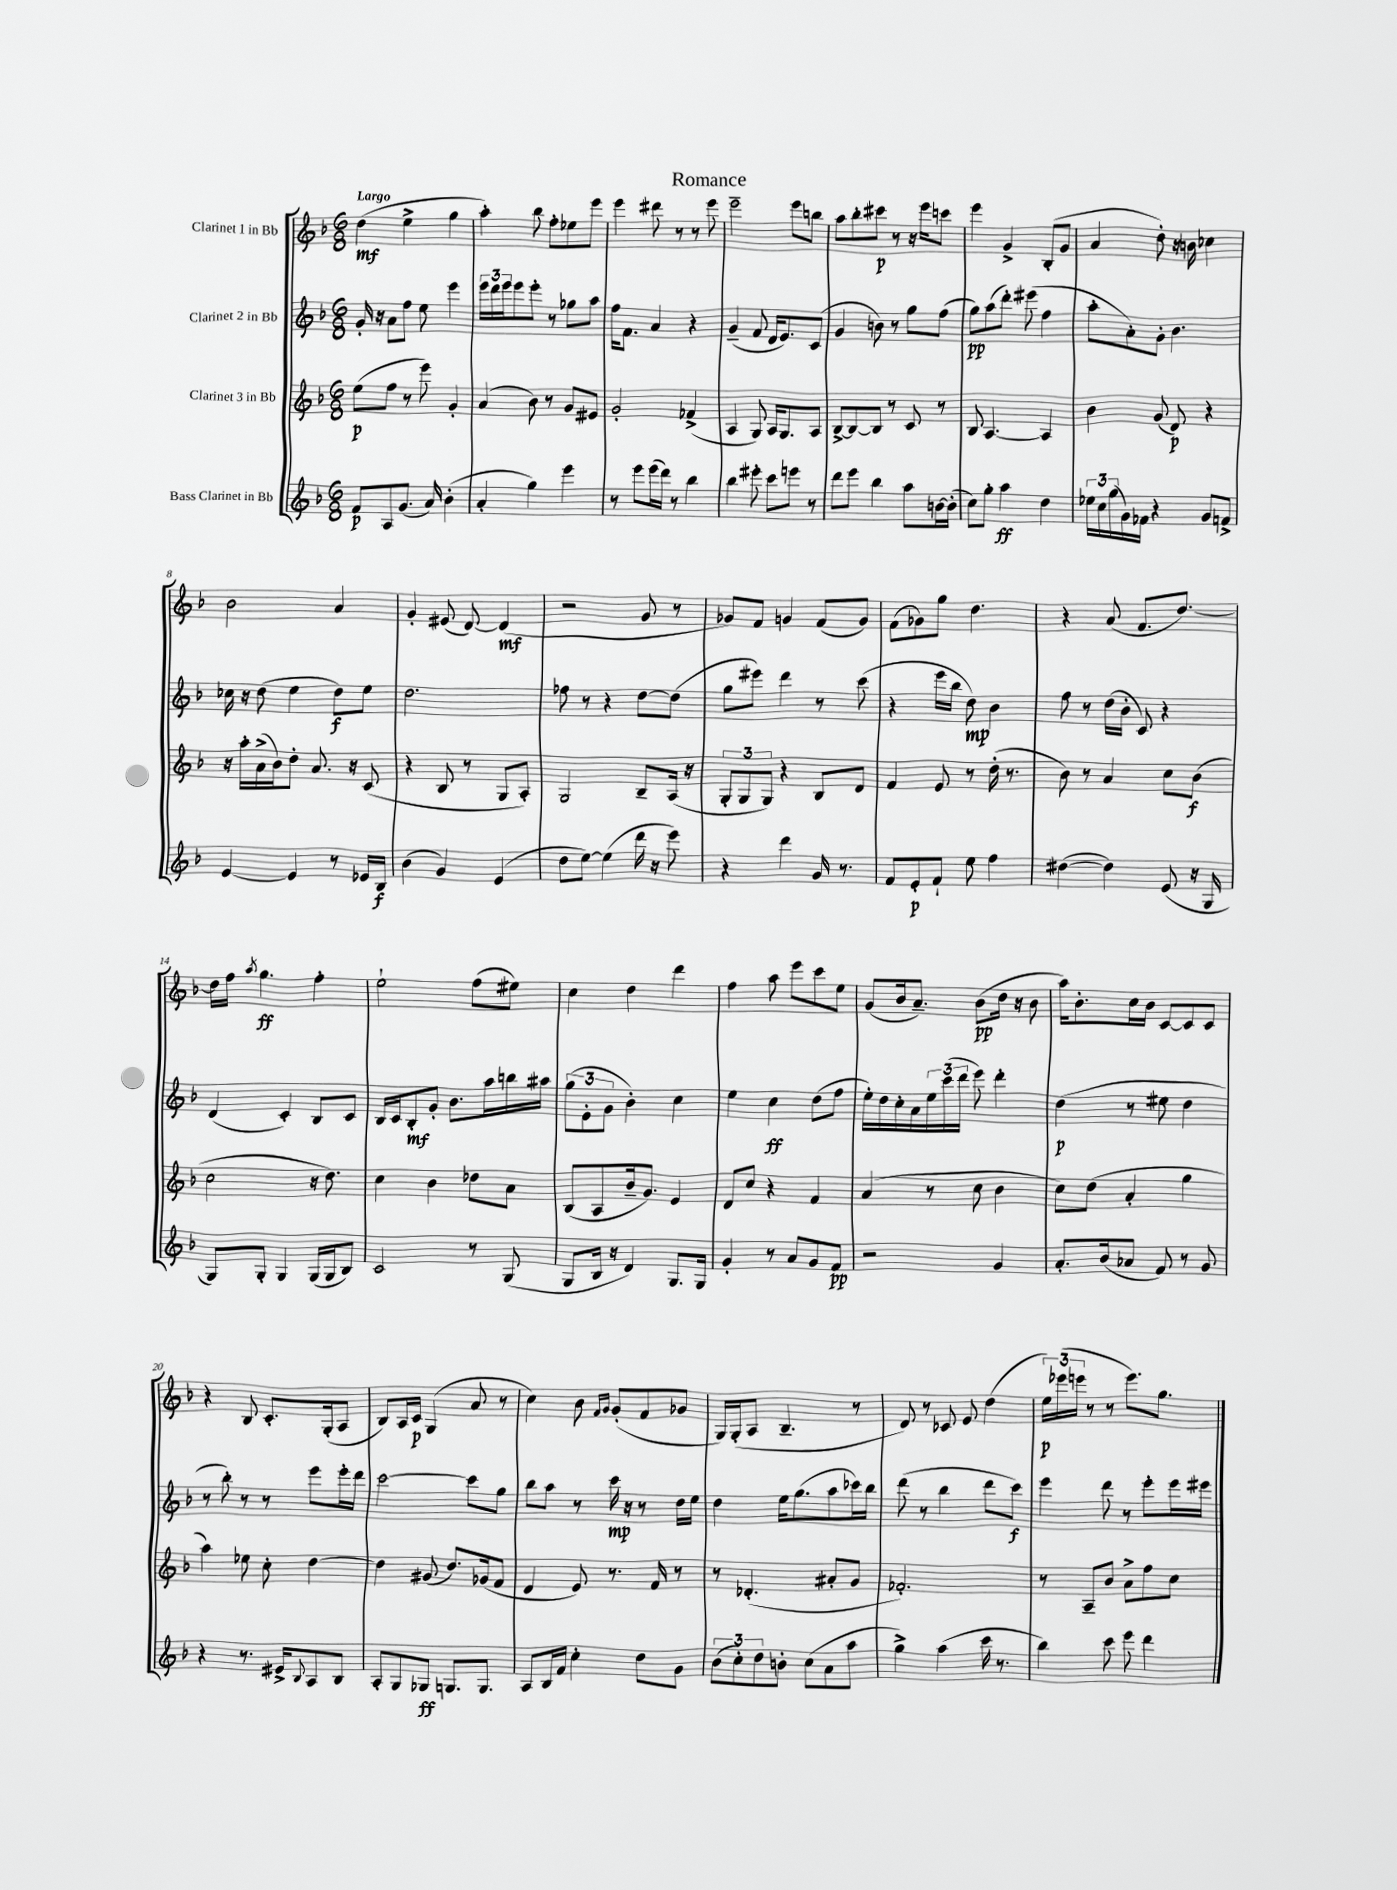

**kern	**dynam	**kern	**dynam	**kern	**dynam	**kern	**dynam
*part4	*part4	*part3	*part3	*part2	*part2	*part1	*part1
*staff4	*staff4	*staff3	*staff3	*staff2	*staff2	*staff1	*staff1
*I"Bass Clarinet in Bb	*	*I"Clarinet 3 in Bb	*	*I"Clarinet 2 in Bb	*	*I"Clarinet 1 in Bb	*
*clefG2	*	*clefG2	*	*clefG2	*	*clefG2	*
*k[b-]	*	*k[b-]	*	*k[b-]	*	*k[b-]	*
*M6/8	*	*M6/8	*	*M6/8	*	*M6/8	*
=1	=1	=1	=1	=1	=1	=1	=1
!	!	!	!	!	!	!LO:TX:a:B:t=Largo	!
8f/L	p	(8ee\L	p	16g'/	.	(4dd\	mf
.	.	.	.	16r	.	.	.
8A/	.	8ff\J	.	8a\L	.	.	.
(8.g/J	.	8r	.	8ff\J	.	4ee^\	.
.	.	8eee\)	.	8ee\	.	.	.
16a/)	.	.	.	.	.	.	.
(4b-'\	.	4g'/	.	4eee\	.	4gg\	.
=2	=2	=2	=2	=2	=2	=2	=2
4a'/	.	(4a/	.	24eee\LL	.	4aa'\)	.
.	.	.	.	24ddd\	.	.	.
.	.	.	.	24eee\J	.	.	.
.	.	.	.	8eee\	.	.	.
4gg\)	.	8b-\)	.	8eee'\J	.	8bb-\	.
.	.	8r	.	8r	.	8ff'\L	.
4eee\	.	8g/L	.	8gg-X\L	.	8ee-X\	.
.	.	8e#X/J	.	8aa\J	.	8eee\J	.
=3	=3	=3	=3	=3	=3	=3	=3
8r	.	2g'/	.	16ff\KL	.	4eee\	.
.	.	.	.	8.f\J	.	.	.
8eee\L	.	.	.	.	.	.	.
(16eee\L	.	.	.	4a/	.	8ddd#X\	.
16ddd\JJ)	.	.	.	.	.	.	.
8r	.	.	.	.	.	8r	.
4bb-\	.	(4f-X^/	.	4r	.	8r	.
.	.	.	.	.	.	8eee\	.
=4	=4	=4	=4	=4	=4	=4	=4
4bb-\	.	4A/	.	(4g~/	.	2eee~\	.
8eee#X'\	.	8G/)	.	8f/	.	.	.
8ccc\L	.	16A/KL	.	16d/KL	.	.	.
.	.	8.G/	.	8.e/)	.	.	.
8eeen\J	.	.	.	.	.	8eee\L	.
8r	.	8A/J	.	(8c/J	.	8bbn\J	.
=5	=5	=5	=5	=5	=5	=5	=5
8ddd\L	.	[8B-^/L	.	4g/	.	8aa\L	.
8eee\J	.	8B-/_	.	.	.	8bb-'\	.
4bb-\	.	8B-/J]	.	8bn\)	.	8ccc#X\J	p
.	.	8r	.	8r	.	8r	.
8aa\L	.	8c/	.	8gg\L	.	16r	.
.	.	.	.	.	.	16eee\KL	.
[16bn\L	.	8r	.	(8ff\J	.	8cccn\J	.
(16b'\JJ]	.	.	.	.	.	.	.
=6	=6	=6	=6	=6	=6	=6	=6
8cc\L)	.	8B-/	.	8gg\L)	pp	4eee\	.
8gg'\J	.	[4.A/	.	(8aa\	.	.	.
4aa\	ff	.	.	8ddd'\J)	.	4g^/	.
.	.	.	.	(8eee#X\	.	.	.
4dd\	.	4A/]	.	4ff\	.	(8B-'/L	.
.	.	.	.	.	.	8g/J	.
=7	=7	=7	=7	=7	=7	=7	=7
24ee-X\LL	.	4b-\	.	8aa'\L	.	4a/	.
24cc\	.	.	.	.	.	.	.
(24gg\	.	.	.	.	.	.	.
16g\)	.	.	.	8a'\)	.	.	.
16f-X\JJ	.	.	.	.	.	.	.
4r	.	(8g/	.	8g'\J	.	8dd'\)	.
.	.	8d/)	p	4.b-\	.	16r	.
.	.	.	.	.	.	16bn\	.
8g/L	.	4r	.	.	.	4cc-X\	.
8fn^/J	.	.	.	.	.	.	.
!!LO:LB:g=z
=8	=8	=8	=8	=8	=8	=8	=8
[4e/	.	16r	.	16cc-X\	.	2b-\	.
.	.	16aa'\LL	.	16r	.	.	.
.	.	(16a^\	.	(8dd\	.	.	.
.	.	16b-\J)	.	.	.	.	.
4e/]	.	8dd'\J	.	4ee\	.	.	.
.	.	8.a/	.	.	.	.	.
8r	.	.	.	8dd\L)	f	4a/	.
.	.	16r	.	.	.	.	.
16e-X/LL	.	(8c/	.	8ee\J	.	.	.
16B-/JJ	f	.	.	.	.	.	.
=9	=9	=9	=9	=9	=9	=9	=9
(4b-\	.	4r	.	2.dd\	.	4g'/	.
4g/)	.	8B-/	.	.	.	(8e#X/	.
.	.	8r	.	.	.	[8d/)	.
(4e/	.	8G/L	.	.	.	(4d/]	mf
.	.	8A'/J)	.	.	.	.	.
=10	=10	=10	=10	=10	=10	=10	=10
8dd\L	.	2G/	.	8ff-X\	.	2r	.
[8ee\J)	.	.	.	8r	.	.	.
(4ee\]	.	.	.	4r	.	.	.
16ddd\	.	8B-~/L	.	[8dd\L	.	8g/	.
16r	.	.	.	.	.	.	.
8eee\)	.	(16A/Jk	.	(8dd\J]	.	8r	.
.	.	16r	.	.	.	.	.
=11	=11	=11	=11	=11	=11	=11	=11
4r	.	12G'/L	.	8gg\L	.	8g-X/L)	.
.	.	12G/	.	.	.	.	.
.	.	.	.	8eee#X\J)	.	8f/J	.
.	.	12G/J)	.	.	.	.	.
4ddd\	.	4r	.	4ddd\	.	4gn/	.
16g/	.	8B-/L	.	8r	.	(8f/L	.
8.r	.	.	.	.	.	.	.
.	.	8d/J	.	(8ccc\	.	8g/J)	.
=12	=12	=12	=12	=12	=12	=12	=12
8f/L	.	4f/	.	4r	.	(8f\L	.
8e'/	p	.	.	.	.	8g-X\)	.
8f`/J	.	8e/	.	16eee\LL	.	8gg\J	.
.	.	.	.	16bb-\JJ	.	.	.
8ee\	.	8r	.	8dd\)	mp	4.dd\	.
4ff\	.	(16dd'\	.	4b-\	.	.	.
.	.	8.r	.	.	.	.	.
=13	=13	=13	=13	=13	=13	=13	=13
([4dd#X\	.	8b-\)	.	8ff\	.	4r	.
.	.	8r	.	8r	.	.	.
4dd#\])	.	4a/	.	(16dd\LL	.	(8a/	.
.	.	.	.	16b-'\JJ	.	.	.
.	.	.	.	8c/)	.	8.f/L	.
(8e/	.	8cc\L	.	4r	.	.	.
.	.	.	.	.	.	[8.dd/J)	.
16r	.	(8b-\J	f	.	.	.	.
16G/	.	.	.	.	.	.	.
!!LO:LB:g=z
=14	=14	=14	=14	=14	=14	=14	=14
8G/L)	.	2cc\	.	(4d/	.	16dd\LL]	.
.	.	.	.	.	.	16ff\JJ	.
.	.	.	.	.	.	8qaa/	.
8G'/J	.	.	.	.	.	4.gg\	ff
4G/	.	.	.	4c'/)	.	.	.
(16G/LL	.	16r	.	8B-/L	.	4ff'\	.
16G/J	.	8.dd\)	.	.	.	.	.
8B-/J)	.	.	.	8c/J	.	.	.
=15	=15	=15	=15	=15	=15	=15	=15
2c/	.	4cc\	.	16B-/LL	.	2ee`\	.
.	.	.	.	16c/J	.	.	.
.	.	.	.	8B-'/	mf	.	.
.	.	4b-\	.	8g'/J	.	.	.
.	.	.	.	8.b-\L	.	.	.
8r	.	8dd-X\L	.	.	.	(8ff\L	.
.	.	.	.	16aa\L	.	.	.
(8G/	.	8a\J	.	16bbn\	.	8ee#X\J)	.
.	.	.	.	16aa#X\JJ	.	.	.
=16	=16	=16	=16	=16	=16	=16	=16
8G/L	.	(8B-/L	.	(12gg\L	.	4cc\	.
.	.	.	.	12e'\	.	.	.
16B-/Jk	.	8A/	.	.	.	.	.
.	.	.	.	12g\J	.	.	.
16r	.	.	.	.	.	.	.
4d/)	.	16b-~/k	.	4b-'\)	.	4dd\	.
.	.	8.g/J)	.	.	.	.	.
8.G/L	.	4e/	.	4cc\	.	4ddd\	.
16G/Jk	.	.	.	.	.	.	.
=17	=17	=17	=17	=17	=17	=17	=17
4g'/	.	8d/L	.	4ee\	.	4ff\	.
.	.	8cc/J	.	.	.	.	.
8r	.	4r	.	4cc\	ff	8aa\	.
8a/L	.	.	.	.	.	8eee\L	.
8g/	.	4f/	.	(8dd\L	.	8ccc\	.
8f/J	pp	.	.	8ff\J	.	8ee\J	.
=18	=18	=18	=18	=18	=18	=18	=18
2r	.	(4a/	.	16ee'\LL)	.	(8g/L	.
.	.	.	.	16dd\	.	.	.
.	.	.	.	16cc'\	.	16b-/k	.
.	.	.	.	16a\	.	8.a~/J)	.
.	.	8r	.	24ee\	.	.	.
.	.	.	.	(24ccc\	.	.	.
.	.	.	.	24ddd\JJ	.	.	.
.	.	8cc\	.	8eee\)	.	(8b-\L	pp
4g/	.	4b-\	.	4ddd'\	.	16dd\Jk	.
.	.	.	.	.	.	16r	.
.	.	.	.	.	.	8b-\	.
=19	=19	=19	=19	=19	=19	=19	=19
8.a'/L	.	8cc\L)	.	(4dd\	p	16aa\KL)	.
.	.	.	.	.	.	8.b-'\	.
.	.	(8dd\J	.	.	.	.	.
(16b-/k	.	.	.	.	.	.	.
8a-X/J	.	4a'/	.	8r	.	16cc\L	.
.	.	.	.	.	.	16b-\JJ	.
8f/)	.	.	.	8ee#X\	.	[8c/L	.
8r	.	4gg\	.	4dd\	.	8c/]	.
8g/	.	.	.	.	.	8c/J	.
!!LO:LB:g=z
=20	=20	=20	=20	=20	=20	=20	=20
4r	.	4aa\)	.	8r	.	4r	.
.	.	.	.	8bb-'\)	.	.	.
8.r	.	8ee-X\	.	8r	.	8B-/	.
.	.	8cc'\	.	8r	.	8.c'/L	.
16e#X^/KL	.	.	.	.	.	.	.
8qqB-/	.	.	.	.	.	.	.
8A/	.	[4dd\	.	8eee\L	.	.	.
.	.	.	.	.	.	(16G'/k	.
8B-/J	.	.	.	16eee'\L	.	8A/J	.
.	.	.	.	16ddd\JJ	.	.	.
=21	=21	=21	=21	=21	=21	=21	=21
8A'/L	.	4dd\]	.	[2ccc\	.	8B-/L)	.
8G/	.	.	.	.	.	16A/L	.
.	.	.	.	.	.	16c/JJ	p
8G-X/J	ff	(8g#X/	.	.	.	(4G/	.
8.Gn/L	.	8.dd/L)	.	.	.	.	.
.	.	.	.	8ccc\L]	.	8a/	.
8.G/J	.	(16g-X/k	.	.	.	.	.
.	.	8f/J	.	8gg\J	.	8r	.
=22	=22	=22	=22	=22	=22	=22	=22
8A/L	.	4d/	.	8bb-\L	.	4cc\)	.
16B-/L	.	.	.	8aa\J	.	.	.
16f/JJ	.	.	.	.	.	.	.
4cc'\	.	8e/)	.	8r	.	8b-\	.
.	.	.	.	.	.	16qqf/LL	.
.	.	.	.	.	.	16qqg/JJ	.
.	.	8.r	.	16ccc\	mp	(8g'/L	.
.	.	.	.	16r	.	.	.
8dd\L	.	.	.	8r	.	8f/	.
.	.	16f/	.	.	.	.	.
8g\J	.	8r	.	16dd\LL	.	8g-X/J	.
.	.	.	.	16ee\JJ	.	.	.
=23	=23	=23	=23	=23	=23	=23	=23
(12b-\L	.	8r	.	4dd\	.	16G/LL)	.
.	.	.	.	.	.	(16G'/J	.
12cc'\)	.	.	.	.	.	.	.
.	.	(4.d-X'/	.	.	.	8A/J	.
12dd\	.	.	.	.	.	.	.
8bn'\J	.	.	.	16ee\KL	.	4.B-~/	.
.	.	.	.	(8.gg\	.	.	.
(8cc\L	.	.	.	.	.	.	.
8a\	.	8a#X'/L	.	8aa\	.	.	.
8aa\J	.	8g/J	.	16ccc-X\L)	.	8r	.
.	.	.	.	16bb-\JJ	.	.	.
=24	=24	=24	=24	=24	=24	=24	=24
4gg^\)	.	2.f-X'/)	.	(8ddd\	.	8d/)	.
.	.	.	.	8r	.	8r	.
(4aa\	.	.	.	4bb-\	.	8c-X/	.
.	.	.	.	.	.	8e/	.
16ccc\	.	.	.	8ddd\L	.	(4dd\	.
8.r	.	.	.	.	.	.	.
.	.	.	.	8ccc\J)	f	.	.
=25	=25	=25	=25	=25	=25	=25	=25
4bb-\)	.	8r	.	4eee\	.	24ee\LL)	p
.	.	.	.	.	.	(24eee-X\	.
.	.	.	.	.	.	24eeen\JJ	.
.	.	8A~/L	.	.	.	8r	.
8ccc\	.	8b-/J	.	8ddd\	.	8r	.
8eee\	.	8a^\L	.	8r	.	8.eee\L)	.
4ddd\	.	8ff\	.	8eee'\L	.	.	.
.	.	.	.	.	.	8.gg\J	.
.	.	8cc\J	.	16eee\L	.	.	.
.	.	.	.	16eee#X\JJ	.	.	.
==	==	==	==	==	==	==	==
*-	*-	*-	*-	*-	*-	*-	*-
